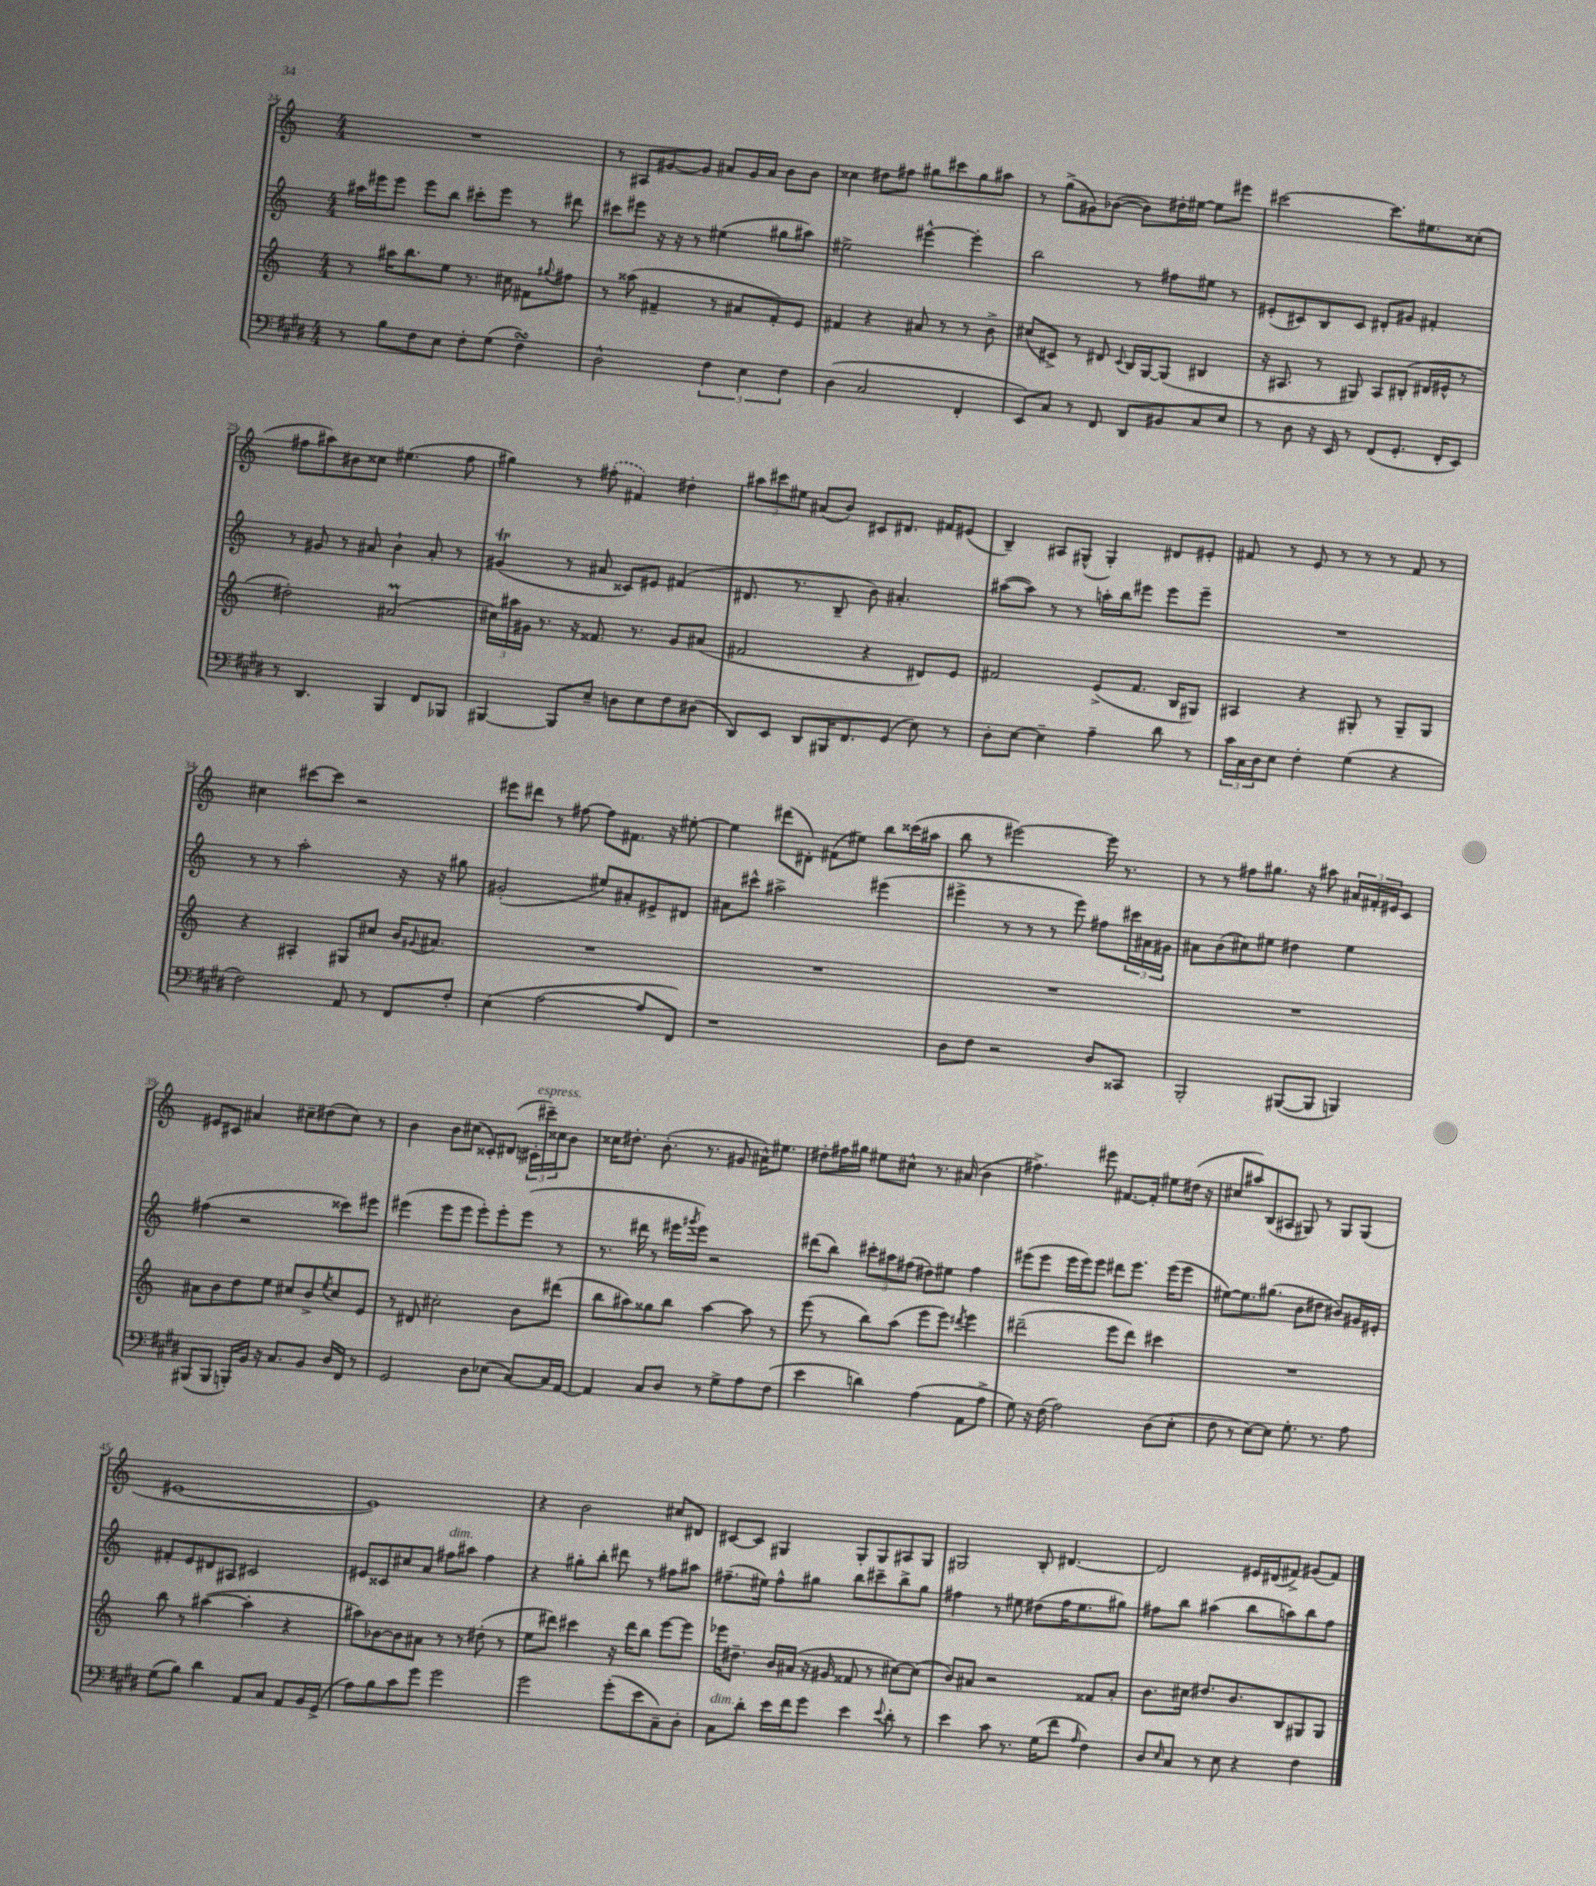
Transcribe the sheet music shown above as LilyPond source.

<<
\new StaffGroup <<
\new Staff = "s0" {
    \clef treble \key c \major \numericTimeSignature \time 4/4
    R1 |
    r8 ais8 gis'8~ gis'8 ais'8 gis'16 ais'16 b'8 b'8 |
    cisis''4 dis''8 fis''8 gis''8 cis'''8 gis''8 ais''8 |
    r8 g''8->( gis'8) bes'8~( bes'8) dis''16-. eis''16~ eis''8 eis'''8 |
    cis'''2~ cis'''8. eis''8. cisis''8-.( |
    fis''8 ais''8) bis'8 cisis''8 eis''4.( fis''8 |
    gis''4) r8 \once \slurDashed fis''8-.( fis'4) dis''4-. |
    \tuplet 3/2 { ais''8 cis'''8 eis''8 } ais'8( b'8) cis'8 dis'8. fis'16 eis'8( |
    b4--) ais8 gis8-^( gis4-.) dis'8 eis'8-. |
    fis'8 r8 e'8 r8 r8 r8 fis'8 r8 |
    cis''4 cis'''8~ cis'''8 r2 |
    eis'''8 dis'''8 r8 fis''8~ fis''8 fis'8. r16 eis''8~-. |
    eis''4 dis'''8( dis'8-.) fis'8( eis''8) b''8 cisis'''16( ais''16 |
    b''8 r8 eis'''2~) eis'''16 r8. |
    r8 r8 fis''8 gis''8. r16 ais''8 \tuplet 3/2 { ais'16 fis'16-. eis'16 } c'8 |
    eis'8 cis'8 ais'4 cis''8-- dis''8( cis''8) r8 |
    b'4 b'8 cis''8( cisis'8-.) dis'8( \tuplet 3/2 { cis'16-.^\markup { \italic "espress." } cis'''16--) cisis''16 } b'8 |
    cisis''16 dis''8.-. b'8.-.( r8. gis'8 ais'16-^) eis''8. |
    dis''8-. fis''16 gis''16 eis''8 cis''8-^ r8. ais'16( b'4 |
    fis''4.->) eis'''8 fis'8.~ fis'16-. eis''8 dis''16( r16 |
    cis''8 ais''8) b8( ais8 gis8) r8 gis8 gis8( |
    eis'1~ |
    eis'1) |
    r4 b'2 cis''8 dis'8 |
    cis'8~ cis'8 gis4 gis8-. gis8 ais8 gis8 |
    gis2 b8-. dis'4.~ |
    dis'2 eis'16 dis'16( fis'8->) gis'8( fis'8) \bar "|." |
}
\new Staff = "s1" {
    \clef treble \key c \major \numericTimeSignature \time 4/4
    ais''16 eis'''16 eis'''8 eis'''8 b''8 cis'''8-. eis'''8 r8 dis'''8 |
    cis'''8 eis'''8 r16 r16 r8 eis''4( gis''8 ais''8) |
    eis''2-> eis'''4~-^ eis'''4-. |
    b''2 r8 fis''8 eis''8 r8 |
    eis'8-.( cis'8) b8 cis'8 dis'8-. gis'8 fis'4-. |
    r8 gis'8 r8 ais'8 b'4-! ais'8-. r8 |
    gis'4\trill( r8 ais'8 cisis'8) eis'8 fis'4( |
    dis'8. r8. b8-- b'8) ais'4.-. |
    ais''8~( ais''8) r8 r8 a''16-. b''16 eis'''8 eis'''8 eis'''8-- |
    R1 |
    r8 r8 a''2-. r16 r16 gis''8 |
    gis'2-.( eis''8) ais'8-. eis'8-> dis'8 |
    ais'8 cis'''8-^ ais''2-> eis'''4( |
    eis'''4-> r8 r8 r8 eis'''8) fis''8 \tuplet 3/2 { cis'''16 ais'16 gis'16 } |
    ais'8 b'8( cis''8) eis''8 dis''4 eis''4 |
    fis''4( r2 cisis'''8) eis'''8 |
    eis'''4( eis'''8 eis'''8 eis'''8-.) eis'''8-. eis'''8( r8 |
    r8. dis'''16 r8 eis'''16 \acciaccatura { gis'''8 } eis'''16) r2 |
    dis'''8( b''8) \tuplet 3/2 { cis'''8-. ais''8 fis''8( } dis''8) eis''8 fis''4 |
    eis'''8( eis'''8 eis'''16 eis'''16) eis'''8 dis'''8 eis'''8. eis'''16( eis'''8 |
    eis''8~) eis''8. gis''8.( b'8 dis''8 bis'8) gis'16 eis'16-. |
    fis'8-. e'8 dis'8 ais8 cis'2 |
    eis'8 cisis'8 cis''8 a'8 fis''8^\markup { \italic "dim." } ais''8 fis''4 |
    r4 gis''8-. b''8-. dis'''8 r8 fis''8 ais''8 |
    fis''8.--( eis''16) fis''8-^ gis''8 b''8 cis'''8-- b''8-> gis''8 |
    fis''4 r8 eis''8 dis''8( fis''16 eis''8. gis''8) |
    fis''8 b''8 ais''4( b''8 a''8) b''8 fis''8 \bar "|." |
}
\new Staff = "s2" {
    \clef treble \key c \major \numericTimeSignature \time 4/4
    r8 ais''16 b''8. e''8 r8. cis''16 fis'8 \appoggiatura { gis''8 } fis''8 |
    r8 aisis''8( fis'4-- r8 ais'8 fis'8-.) e'8 |
    fis'4 r4 ais'8 r8 r8 b'8-> |
    cis''8( cis'8->) r8 dis'8 \appoggiatura { cis'8 } b16 g16~ g8( bis4 |
    r16 ais8. r8 gis8) ais8 bis8-.( dis'16 eis'16-^ r8 |
    dis''2-.) ais'2\prall( |
    \tuplet 3/2 { cis''16) ais''16 gis'16 } r8. r16 fisis'8. r8. gis'8 ais'8( |
    fis'2 r4 dis'8) e'8 |
    fis'2 e'8->( fis'8. b16 gis8) |
    ais4 r4 gis8-. r8 gis8-- gis8 |
    r4 ais4-. gis8 cis''8 b'16 \appoggiatura { gis'8 } ais'8. |
    R1 |
    R1 |
    R1 |
    R1 |
    ais'8 b'8 d''8 e''8 cis''8 b'8-> \acciaccatura { e''8 } cis''8 e'8 |
    r8 dis'8 cis''2-. b'8 dis'''8( |
    b''8 ais''8) gisis''8 b''8 ais''4~ ais''8 r8 |
    e'''8( r8 b''8) a''8( e'''8 e'''8) \acciaccatura { dis'''8 } e'''4 |
    dis'''2--( e'''8 dis'''8) cis'''4 |
    R1 |
    b''8 r8 ais''4~( ais''4-. r4 |
    ais''8) bes'8~ bes'8 ais'8 r8 r8 dis''8-.( r8 |
    e''8 dis'''8) cis'''4 r16 dis'''16 b''8 e'''8~ e'''8 |
    ees'''16 dis''8.-- b'16 ais'16( r16 gis'16 fisis'8 r8 cis''8~) cis''8( |
    b'8) ais'8 r2 fisis'8 ais'8-. |
    b'8. cis''16 dis''8. b'8. b8 gis8 gis8 \bar "|." |
}
\new Staff = "s3" {
    \clef bass \key e \major \numericTimeSignature \time 4/4
    r8 b8 fis8 e8 fis8-. gis8( fis4\turn) |
    dis2-^ \tuplet 3/2 { fis4 e4 fis4 } |
    dis4( cis2 fis,4-. |
    e,8) cis8 r8 fis,8 dis,8 bis,8 cis8 e8 |
    r8 dis8 r16 e,16 r8 fis,8( gis,8.-. fis,16-. e,8) |
    r8 dis,4. b,,4 fis,8 bes,,8 |
    bis,,4~ bis,,8 e8-- d8 e8 fis8 dis8( |
    dis,8) e,8 dis,8 bis,,16 fis,8. gis,8( e8) r8 |
    dis8-. e8~ e4-- a4-- dis'8 r8 |
    \tuplet 3/2 { cis'16 cis16 dis16 } e8 fis4-. gis4( r4 |
    fis2) a,8 r8 fis,8 fis8-. |
    e4( a2~ a8 fis,8) |
    r1 |
    dis8 fis8 r2 dis8 cisis,8 |
    b,,2-. bis,,8~( bis,,8 b,,4) |
    bis,,8( bis,,8 b,,16-.) b,16 r16 cis8. b,8 dis16 fis,16 r8 |
    gis,2 dis8 ees8( cis8~) cis16 a,16~ |
    a,4 cis8 dis8 r8 gis8-> a8 fis8( |
    e'4 d'4) a4( a,8 a8-> |
    gis8) r16 fis16( a2) dis8( e8-. |
    fis8 r8 e8~) e8 gis8.-. r8. a8 |
    gis8( b8) dis'4 a,8 cis8 a,8 b,16 gis,16->( |
    a8) b8 cis'8 gis'8 gis'2 |
    gis'2 gis'8-.( e'8 cis8--) dis8-. |
    cis8^\markup { \italic "dim." } dis'8-. e'16 fis'16 gis'8 e'4 \appoggiatura { e'8 } dis'8-. r8 |
    e'4 cis'8 r8. gis16( fis'8 \grace { a16 } fis4) |
    dis8 \grace { e16 } cis8 r8 e8 r4 fis4 \bar "|." |
}
>>
>>
\layout { \context { \Score currentBarNumber = #24 } }
